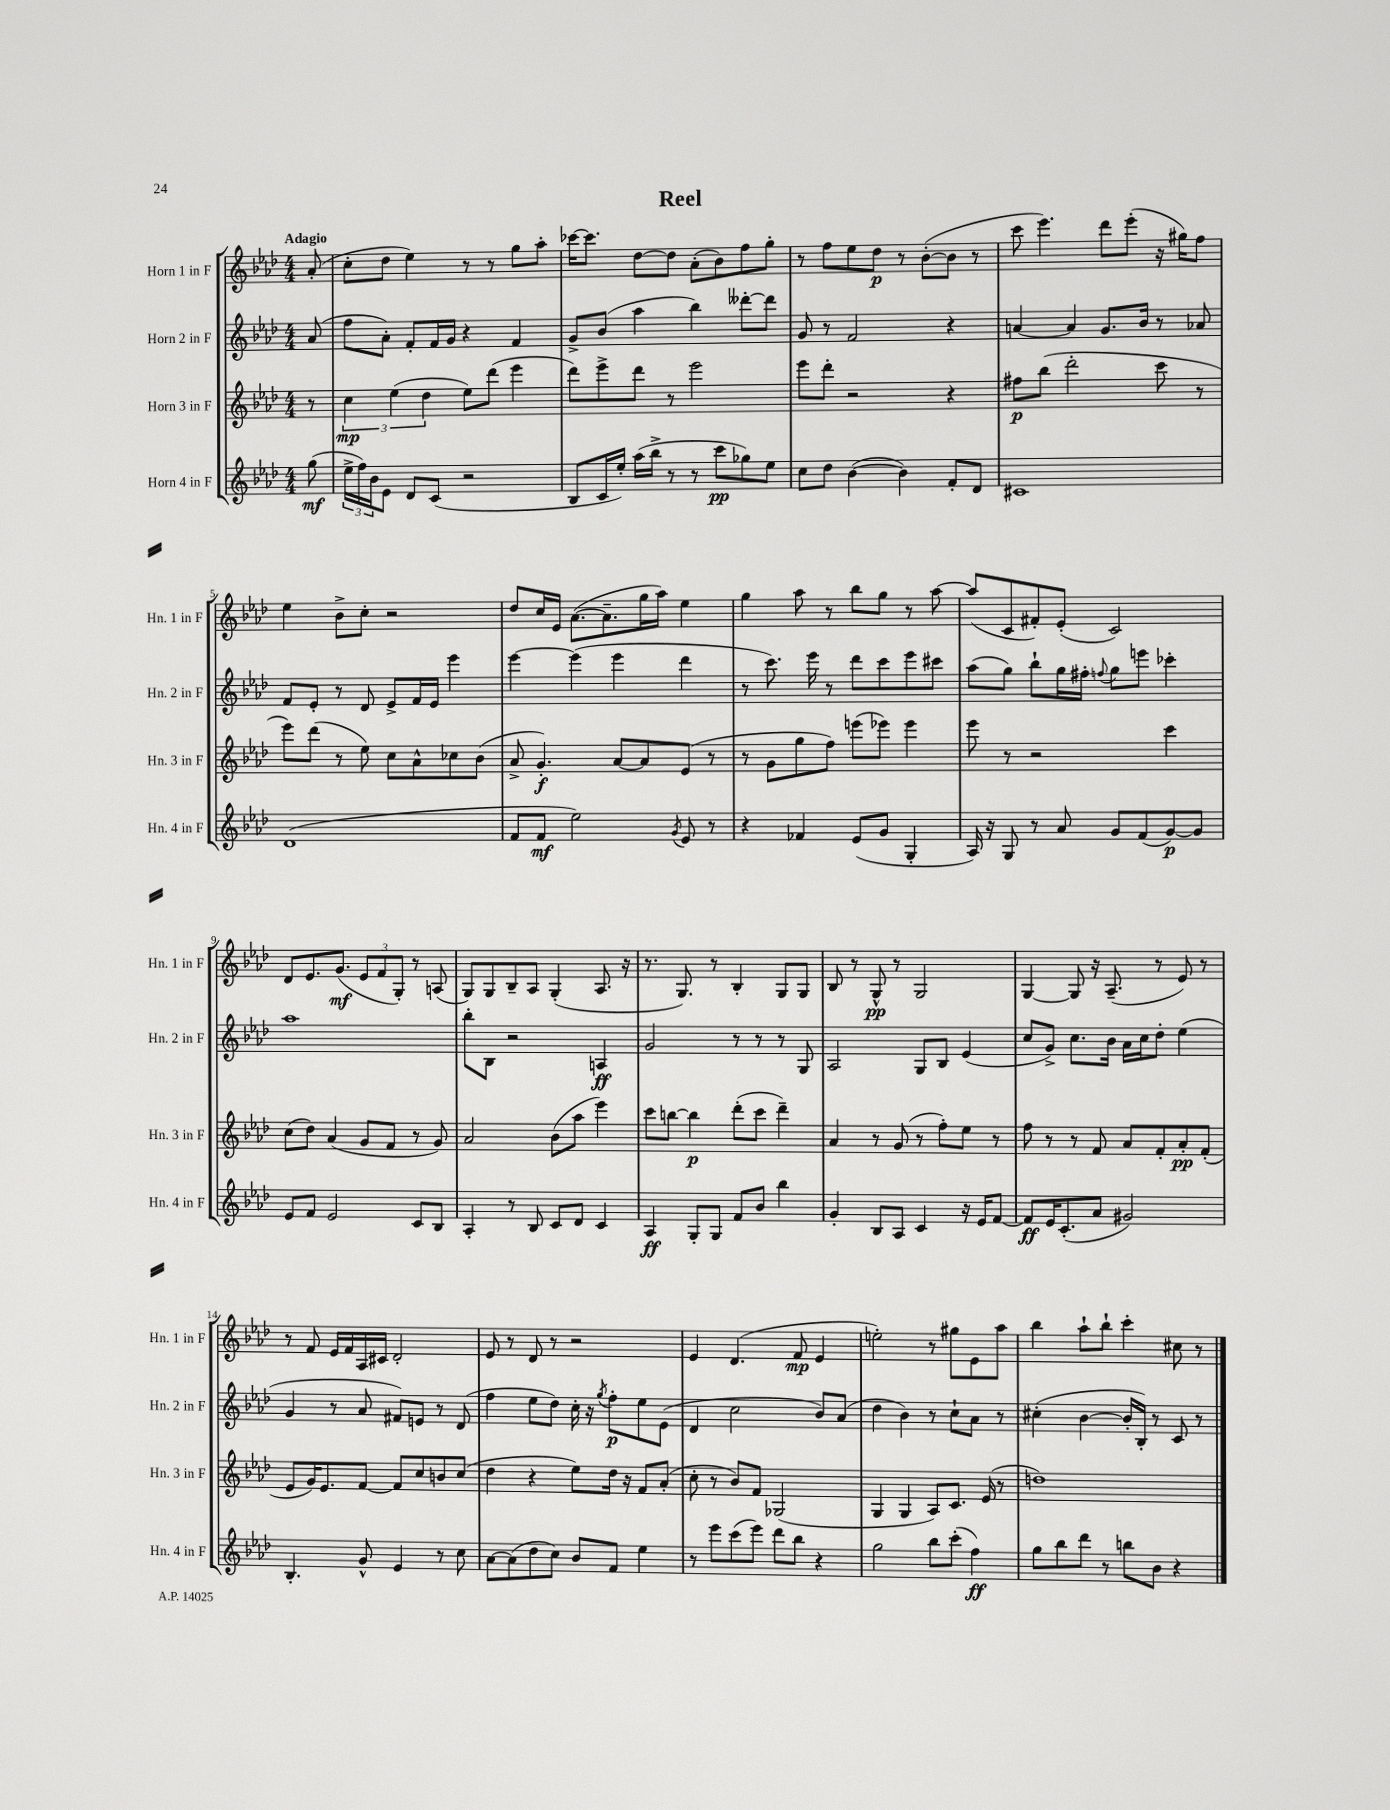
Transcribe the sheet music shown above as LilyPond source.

\header { title = "Reel" }
<<
\new StaffGroup <<
\new Staff = "s0" \with { instrumentName = "Horn 1 in F" shortInstrumentName = "Hn. 1 in F" } {
    \clef treble \key aes \major \numericTimeSignature \time 4/4 \partial 8 \tempo "Adagio"
    aes'8-.( |
    c''8-. des''8 ees''4) r8 r8 g''8 aes''8-. |
    ces'''16~ ces'''8. des''8~ des''8 aes'8-.( bes'8) f''8 g''8-. |
    r8 f''8 ees''8 des''8\p r8 bes'8~-.( bes'8 r8 |
    c'''8 ees'''4.) des'''8 ees'''8-.( r16 gis''16) f''8 |
    ees''4 bes'8-> c''8-. r2 |
    des''8 c''16 ees'16 aes'8.~( aes'8.-- g''16 aes''16) ees''4 |
    g''4 aes''8 r8 bes''8 g''8 r8 aes''8~ |
    aes''8( c'8 fis'8-.) ees'8-.( c'2) |
    des'8 ees'8. g'8.\mf( \tuplet 3/2 { ees'8 f'8 g8-.) } r8 a8( |
    g8) g8 bes8-- aes8 g4-.( aes8. r16 |
    r8. g8.) r8 bes4-. g8 g8 |
    bes8 r8 g8-^\pp r8 g2 |
    g4~ g8 r16 aes8.--( r8 ees'8) r8 |
    r8 f'8 ees'16 f'16 aes16 cis'16 des'2-. |
    ees'8 r8 des'8 r8 r2 |
    ees'4 des'4.( f'8\mp ees'4 |
    e''2-.) r8 gis''8 ees'8 aes''8 |
    bes''4 aes''8-! bes''8-! c'''4-. cis''8 r8 \bar "|." |
}
\new Staff = "s1" \with { instrumentName = "Horn 2 in F" shortInstrumentName = "Hn. 2 in F" } {
    \clef treble \key aes \major \numericTimeSignature \time 4/4 \partial 8
    aes'8( |
    f''8 aes'8-.) f'8-. f'16 g'16 r4 f'4 |
    g'8-> bes'8( aes''4 bes''4) deses'''8~-. deses'''8 |
    g'8 r8 f'2 r4 |
    a'4~ a'4 g'8. bes'16 r8 aes'8 |
    f'8 ees'8-. r8 des'8 ees'8-> f'16 ees'16 ees'''4 |
    ees'''4~ ees'''4( ees'''4 des'''4 |
    r8 c'''8.) ees'''16 r8 des'''8 c'''8 ees'''8 cis'''8 |
    aes''8( g''8) bes''8-! g''16 fis''16-. \appoggiatura { f''8 } g''8 e'''8 ces'''4-. |
    aes''1 |
    bes''8-. bes8 r2 a4\ff |
    g'2 r8 r8 r8 g8 |
    aes2 g8 bes8 ees'4( |
    c''8 g'8->) c''8. bes'16 aes'16 c''16 des''8-. ees''4( |
    g'4 r8 aes'8 fis'8) e'8 r8 des'8( |
    f''4 ees''8 des''8) c''16-. r16 \acciaccatura { g''8 } f''8-.\p ees''8 ees'8( |
    des'4 c''2 bes'8) aes'8( |
    des''4 bes'4) r8 c''8-! aes'8 r8 |
    cis''4-.( bes'4~ bes'16-. bes16-.) r8 c'8 r8 \bar "|." |
}
\new Staff = "s2" \with { instrumentName = "Horn 3 in F" shortInstrumentName = "Hn. 3 in F" } {
    \clef treble \key aes \major \numericTimeSignature \time 4/4 \partial 8
    r8 |
    \tuplet 3/2 { c''4\mp ees''4( des''4 } ees''8) des'''8( ees'''4 |
    des'''8) ees'''8-> des'''8 r8 ees'''2 |
    ees'''8 des'''8-. r2 r4 |
    fis''8\p bes''8( des'''2-. c'''8 r8 |
    ees'''8) des'''8( r8 ees''8) c''8 aes'8-^ ces''8 bes'8( |
    aes'8-> g'4.-.\f) aes'8~ aes'8 ees'8( r8 |
    r8 g'8 g''8 f''8) e'''8( ees'''8) ees'''4 |
    ees'''8 r8 r2 c'''4 |
    c''8( des''8) aes'4( g'8 f'8 r8 g'8) |
    aes'2 bes'8( aes''8 ees'''4) |
    c'''8 b''8~ b''4\p des'''8-.( c'''8 des'''4--) |
    aes'4 r8 g'8( r8 f''8-.) ees''8 r8 |
    f''8 r8 r8 f'8 aes'8 f'8-. aes'8-.\pp f'8-.( |
    ees'8 g'16) ees'8. f'8~ f'8 c''8 b'8 c''8( |
    des''4 r4 ees''8) des''16 r16 f'8 aes'8-.( |
    c''8-. r8 bes'8) f'8 ges2( |
    g4 g4 aes8) c'8. ees'16( r8 |
    d''1) \bar "|." |
}
\new Staff = "s3" \with { instrumentName = "Horn 4 in F" shortInstrumentName = "Hn. 4 in F" } {
    \clef treble \key aes \major \numericTimeSignature \time 4/4 \partial 8
    g''8\mf( |
    \tuplet 3/2 { ees''16-> f''16) bes'16 } ees'8 des'8 c'8( r2 |
    bes8 c'16 ees''16-.) aes''16( bes''16-> r8 r8 c'''8\pp ges''8) ees''8 |
    c''8 des''8 bes'4~( bes'4) f'8-. des'8 |
    cis'1 |
    des'1( |
    f'8 f'8\mf ees''2) \acciaccatura { g'8 } ees'8 r8 |
    r4 fes'4 ees'8( g'8 g4-. |
    aes16) r16 g8 r8 aes'8 g'8 f'8( g'8~\p) g'8 |
    ees'8 f'8 ees'2 c'8 bes8 |
    aes4-. r8 bes8 c'8 des'8 c'4 |
    aes4\ff g8-. g8 f'8 bes'8 bes''4 |
    g'4-. bes8 aes8 c'4 r16 ees'16 f'8~ |
    f'8\ff ees'16 c'8.-.( aes'8 gis'2) |
    bes4.-. g'8-^ ees'4 r8 c''8 |
    aes'8~ aes'8( des''8 c''8) bes'8 f'8 ees''4 |
    r8 ees'''8 c'''8( ees'''8) des'''8 bes''8 r4 |
    g''2 bes''8 c'''8-.( f''4\ff) |
    g''8 bes''8 des'''8 r8 b''8 bes'8 r4 \bar "|." |
}
>>
>>
